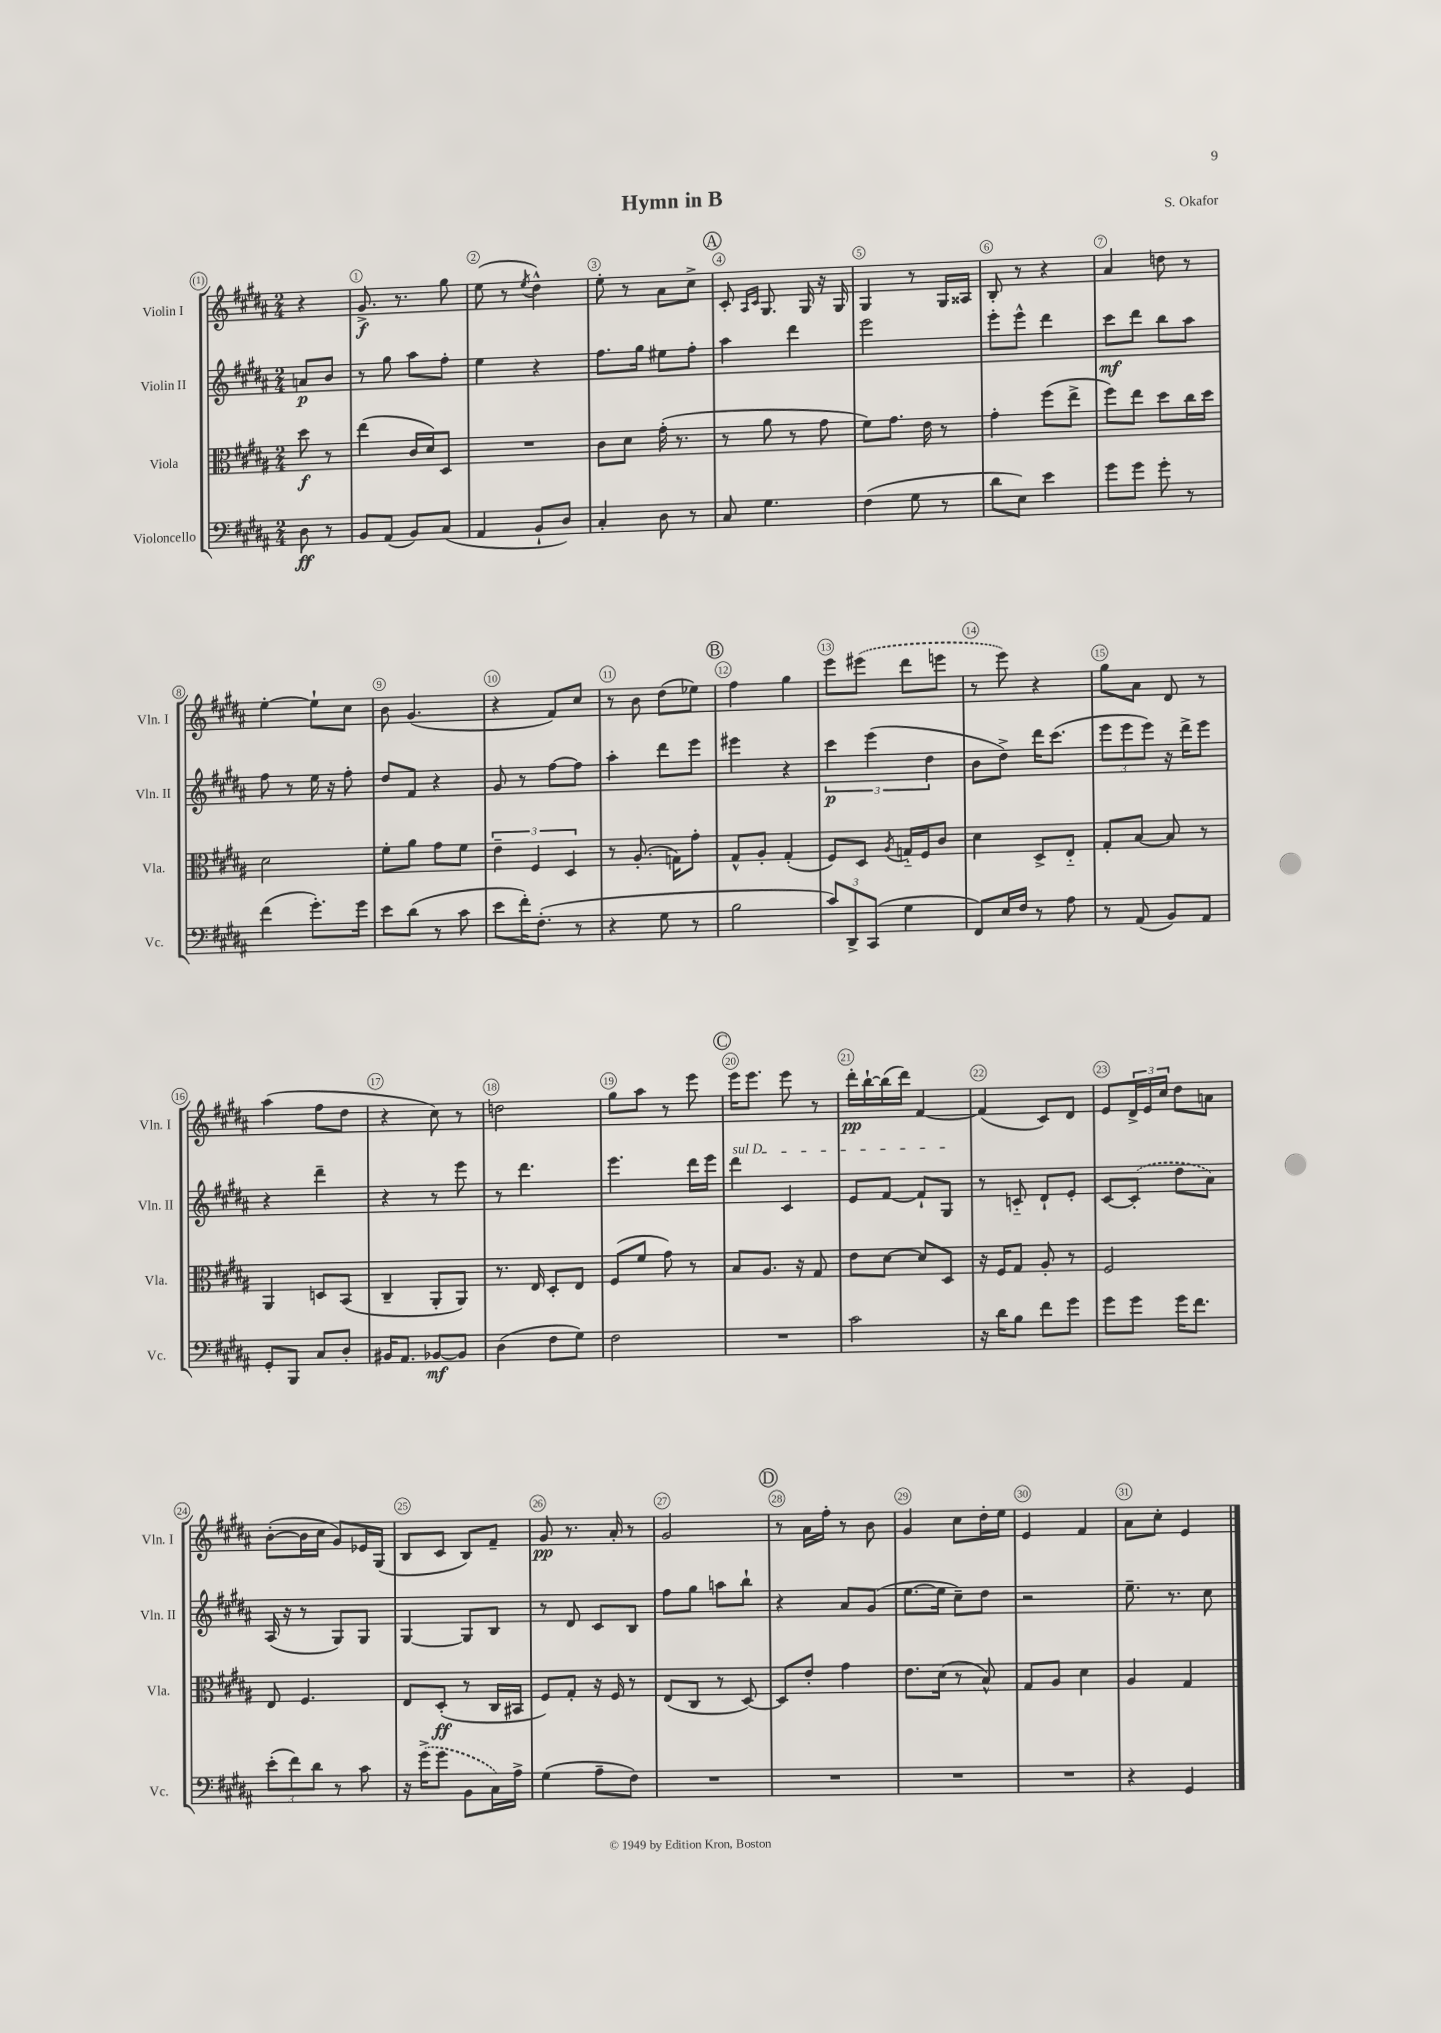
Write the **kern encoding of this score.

**kern	**kern	**kern	**kern
*staff4	*staff3	*staff2	*staff1
*clefF4	*clefC3	*clefG2	*clefG2
*k[f#c#g#d#a#]	*k[f#c#g#d#a#]	*k[f#c#g#d#a#]	*k[f#c#g#d#a#]
*M2/4	*M2/4	*M2/4	*M2/4
8D#	8dd#	8a	4r
8r	8r	8b	.
=	=	=	=
8BB	(4ee	8r	8.g#^
(8AA#	.	8gg#	.
.	.	.	8.r
8BB)	16c#	8aa#	.
.	16d#)	.	.
(8C#	8D#	8ff#'	8gg#
=	=	=	=
4AA#	2r	4ee	(8ee
.	.	.	8r
.	.	.	8qee
8BB`	.	4r	4dd#^^)
8D#)	.	.	.
=	=	=	=
4C#'	8c#	8.ff#	8ee'
.	8d#	.	8r
.	.	16gg#	.
8D#	(16g#'	8ee#	8a#
.	8.r	.	.
8r	.	8ff#'	8cc#^
=	=	=	=
8C#	8r	4aa#	8c#'
.	.	.	16qqA#
.	.	.	16qqc#
4.G#	8a#	.	8.G#
.	8r	4ddd#	.
.	.	.	16G#
.	8g#	.	16r
.	.	.	16G#
=	=	=	=
(4F#	8f#)	2eee	4G#
.	8.g#	.	.
8G#	.	.	8r
.	16e	.	.
8r	8r	.	16G#
.	.	.	16A##
=	=	=	=
8d#	4g#'	8eee'	8B'
8E)	.	8eee^^	8r
4e	(8ff#	4ddd#	4r
.	8ee^	.	.
=	=	=	=
8g#	8ff#)	8ccc#	4a#
8g#	8ee	8ddd#	.
8g#'	8dd#	8bb	8dd
8r	16cc#	8aa#	8r
.	16dd#	.	.
=	=	=	=
(4f#	2d#	8ff#	[4ee'
.	.	8r	.
8.g#')	.	16ee	8ee`]
.	.	16r	.
.	.	8ff#'	8cc#
16g#	.	.	.
=	=	=	=
8e	8f#'	8dd#	8b
(8d#	8a#	8f#	(4.g#
8r	8g#	4r	.
8c#	8f#	.	.
=	=	=	=
8e	6e~	8g#	4r
16f#')	.	8r	.
.	6F#	.	.
(8.F#'	.	.	.
.	.	[8ff#	8f#)
.	6D#	.	.
8r	.	8ff#]	8cc#
=	=	=	=
4r	8r	4aa#'	8r
.	(8.A#'	.	8b
8G#	.	8ddd#	(8dd#
.	16G)	.	.
8r	8g#'	8eee	8ee-)
=	=	=	=
2B	8G#^^	4eee#	4ff#
.	8A#'	.	.
.	(4G#'	4r	4gg#
=	=	=	=
12c#)	8F#)	6ccc#	8eee
12DD#^	.	.	.
.	8D#	.	(8eee#
(12CC#	.	(6eee	.
.	8qA#	.	.
4G#	16G'~	.	8ddd#
.	16F#	.	.
.	.	6dd#	.
.	8c#	.	8eee
=	=	=	=
8FF#)	4d#	8b	8r
16E	.	8dd#^)	8eee)
16F#	.	.	.
8r	8D#^	16ddd#	4r
.	.	(8.ccc#	.
8A#	8E'~	.	.
=	=	=	=
8r	8G#'	12eee	8gg#
.	.	12eee	.
(8AA#	[8B	.	8a#
.	.	12eee)	.
8BB)	8B]	16r	8d#
.	.	16ddd#^	.
8AA#	8r	8eee	8r
=	=	=	=
8GG#'	4AA#	4r	(4aa#
8BBB	.	.	.
8C#	8D	4ddd#~	8ff#
8D#'	(8BB	.	8dd#
=	=	=	=
16BB#	4C#~	4r	4r
8.AA#	.	.	.
[8BB-	8AA#'	8r	8cc#)
8BB-]	8AA#)	8eee	8r
=	=	=	=
(4D#	8.r	8r	2dd
.	.	4.ddd#	.
.	16E	.	.
8F#	8D#'	.	.
8G#)	8E	.	.
=	=	=	=
2F#	(8F#	4.eee	8gg#
.	8f#	.	8aa#
.	8g#)	.	8r
.	8r	16ddd#	8eee
.	.	16eee	.
=	=	=	=
2r	8B	4ddd#	16eee
.	.	.	8.eee
.	8.A#	.	.
.	.	4c#	8eee
.	16r	.	.
.	8G#	.	8r
=	=	=	=
2c#	8e	8e	16ddd#'
.	.	.	[16bb`
.	[8d#	[8f#	(16bb]
.	.	.	16ddd#)
.	8d#]	8f#`]	[4f#
.	8D#	8G#	.
=	=	=	=
16r	16r	8r	(4f#]
16d#	16F#	.	.
8B	8G#	8c'~	.
8f#	8A#'	8d#`	8c#)
8g#	8r	8e'	8d#
=	=	=	=
8g#	2F#	[8c#	8e
8g#	.	(8c#']	24d#^
.	.	.	24e
.	.	.	24cc#
16g#	.	8dd#	8dd#
8.f#	.	.	.
.	.	8a#)	8a
=	=	=	=
(12e'	8E	(16A#	([8b'
.	.	16r	.
12f#)	.	.	.
.	4.F#	8r	16b]
12d#	.	.	.
.	.	.	16cc#
8r	.	8G#)	8g#)
8c#	.	8G#	16e-
.	.	.	(16G#
=	=	=	=
16r	8E	[4G#	8B
(16g#^	.	.	.
8g#	(8D#'	.	8c#
8BB	8r	8G#]	8B)
16C#)	16C#	8B	8f#~
16A#^	16BB#	.	.
=	=	=	=
(4G#	8F#)	8r	8g#
.	8G#'	8d#	8.r
8A#~	16r	8c#	.
.	16F#	.	16a#'
8F#)	8r	8B	8r
=	=	=	=
2r	(8E	8ff#	2g#
.	8C#	8gg#	.
.	8r	8aa	.
.	[8D#)	8bb`	.
=	=	=	=
2r	8D#]	4r	8r
.	8e'	.	16a#
.	.	.	16ff#'
.	4g#	8a#	8r
.	.	(8g#	8b
=	=	=	=
2r	8.e	[8.ee	4g#
.	(16d#	16ee]	.
.	8r	8cc#~)	8cc#
.	8B^^)	8dd#	16dd#'
.	.	.	16ee
=	=	=	=
2r	8G#	2r	4e
.	8A#	.	.
.	4d#	.	4f#
=	=	=	=
4r	4A#	8.ee~	8a#
.	.	.	8cc#'
.	.	8.r	.
4GG#	4G#	.	4e
.	.	8cc#	.
==	==	==	==
*-	*-	*-	*-
